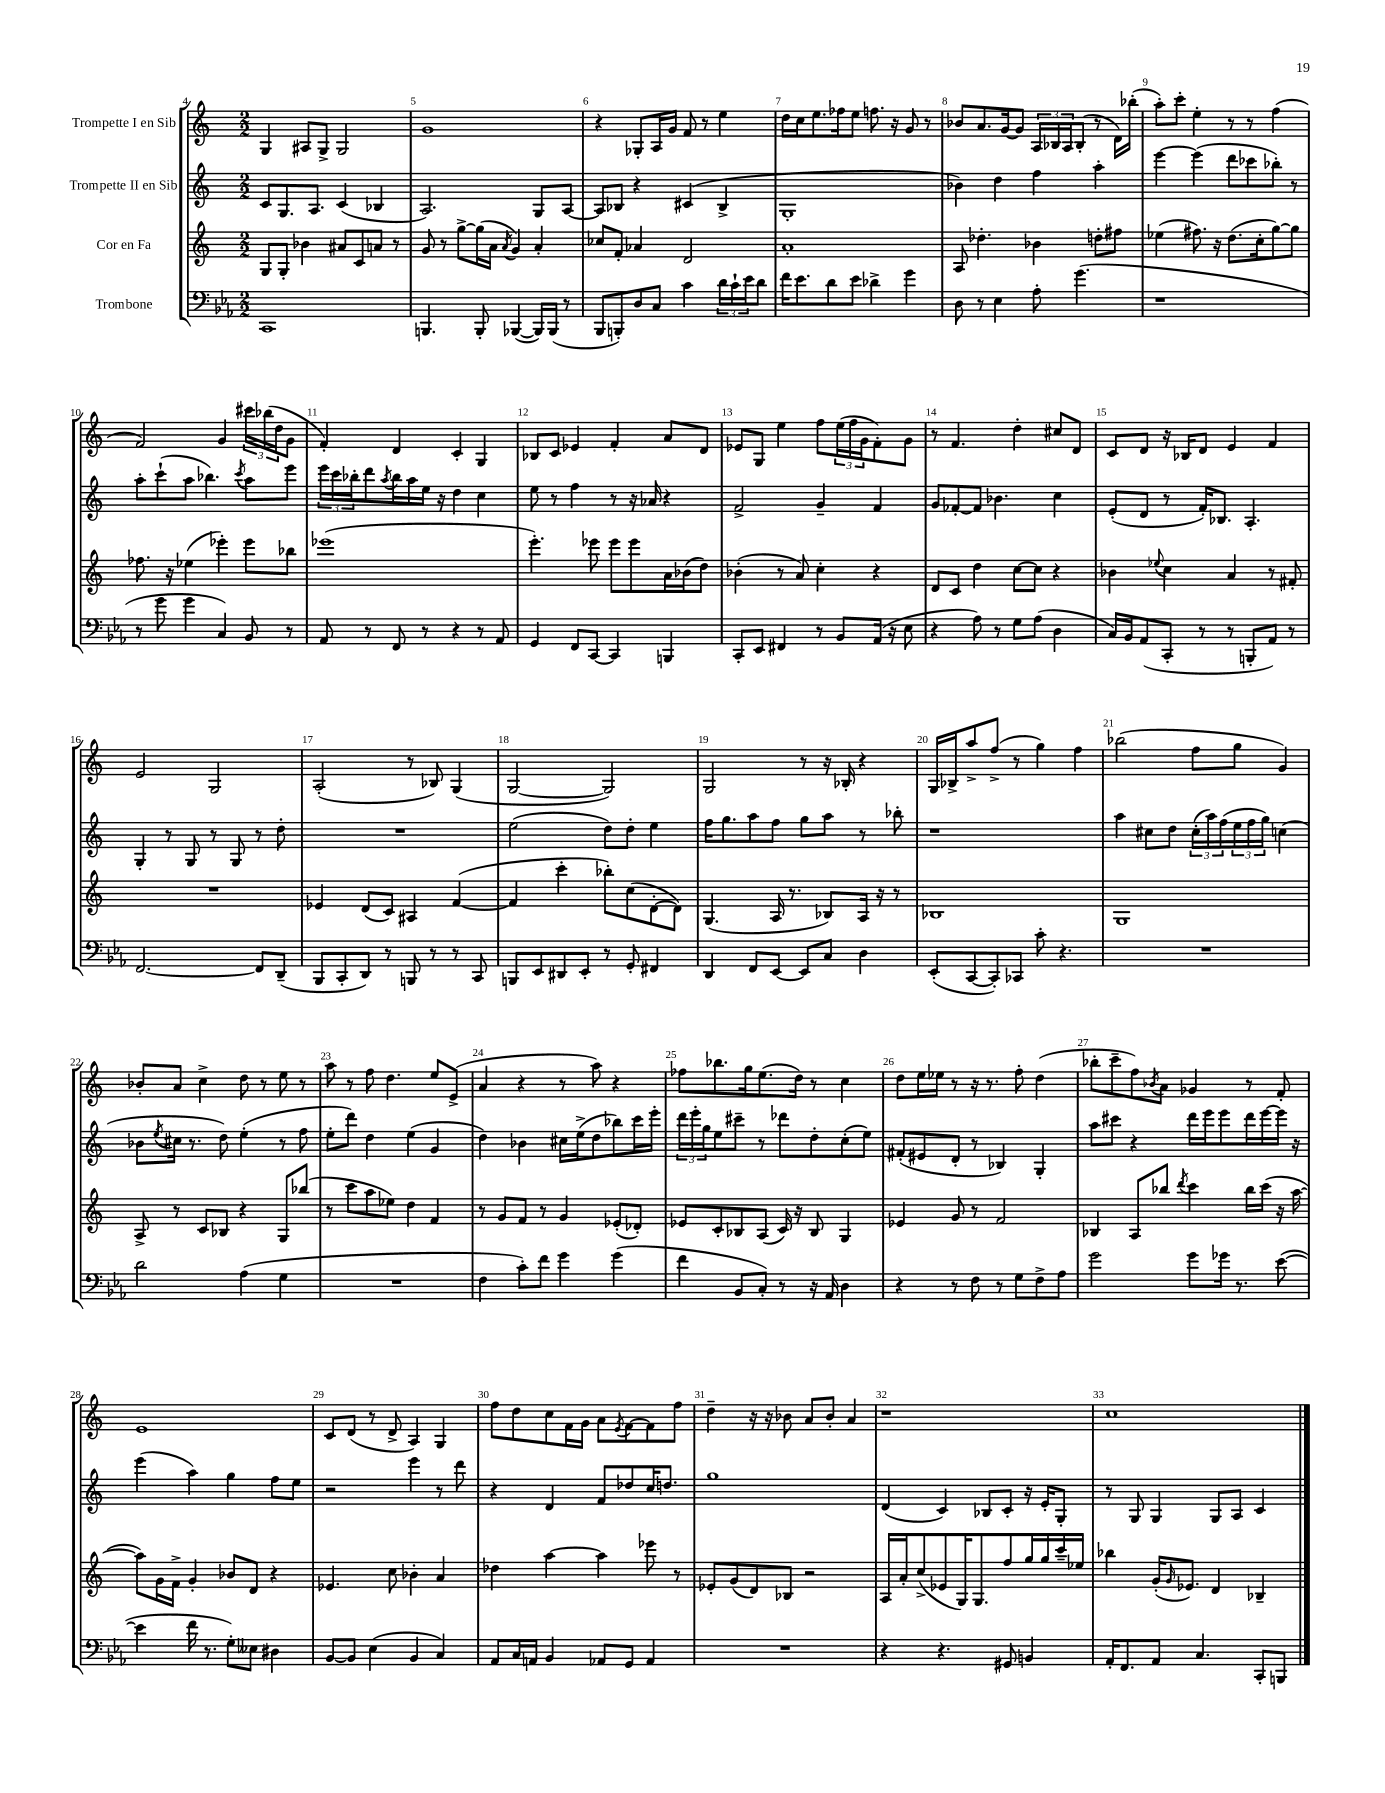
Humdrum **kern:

**kern	**kern	**kern	**kern
*staff4	*staff3	*staff2	*staff1
*clefF4	*clefG2	*clefG2	*clefG2
*k[b-e-a-]	*k[]	*k[]	*k[]
*M2/2	*M2/2	*M2/2	*M2/2
1CC	8G	8c	4G
.	8G'	8.G	.
.	4b-	.	8A#
.	.	8.A	.
.	.	.	8G^
.	8a#	(4c	2G
.	8c	.	.
.	8a	4B-	.
.	8r	.	.
=	=	=	=
4.BBB	8g	2.A)	1g
.	8r	.	.
.	[8gg^	.	.
8BBB'	(16gg]	.	.
.	16a	.	.
.	8qa	.	.
([4BBB-	4g)	.	.
16BBB-])	4a'	8G	.
(16BBB-	.	.	.
8r	.	[8A	.
=	=	=	=
8BBB-	8cc-	8A]	4r
8BBB')	8f'	8B-	.
8D	4a-	4r	8G-'
8C	.	.	16A
.	.	.	16g
4c	2d	(4c#	8f
.	.	.	8r
24d	.	4B-^	4ee
24c`	.	.	.
24e-	.	.	.
8d	.	.	.
=	=	=	=
16f	1a'	1G'	16dd
8.e-	.	.	16cc
.	.	.	8.ee
8d	.	.	.
.	.	.	16ff-
8e-	.	.	8ee
4d-^	.	.	8.ff
.	.	.	16r
4g	.	.	8g
.	.	.	8r
=	=	=	=
8D	8A	4b-)	8b-
8r	4.dd-'	.	8.a
4E-	.	4dd	.
.	.	.	[16g
.	.	.	8g]
8A-'	4b-	4ff	24A
.	.	.	24B-
.	.	.	24A
(4.g	.	.	(8B-'
.	8dd'	4aa'	8r
.	8ff#	.	16d)
.	.	.	(16bb-'
=	=	=	=
1r	(4ee-	[4eee	8aa')
.	.	.	8ccc'
.	8.ff#)	(4eee]	4ee'
.	16r	.	.
.	(8.dd	8ddd	8r
.	.	8ccc-	8r
.	16cc'	.	.
.	[8gg)	8bb-')	(4ff
.	8gg]	8r	.
=	=	=	=
8r	8.ff-	8aa'	2f)
8g	.	(8ccc`	.
.	16r	.	.
4g	(4ee-	8aa	.
.	.	4.bb-)	.
4C)	4eee-')	.	4g
.	.	8qccc	.
8BB-	8eee-	8aa	24ccc#
.	.	.	(24bb-
.	.	.	24dd
8r	8bb-	8eee	8g
=	=	=	=
8AA-	(1eee-	24eee	4f')
.	.	24ccc	.
.	.	24bb-'	.
8r	.	8ddd	.
.	.	8qaa	.
8FF	.	16bb-	4d
.	.	16aa	.
8r	.	16ee	.
.	.	16r	.
4r	.	4dd	4c'
8r	.	4cc	4G
8AA-	.	.	.
=	=	=	=
4GG	4.eee')	8ee	8B-
.	.	8r	8c
8FF	.	4ff	4e-
[8CC	8eee-	.	.
4CC]	8eee-	8r	4f'
.	8eee-	16r	.
.	.	16a-	.
4BBB	16a	4r	8a
.	(16b-	.	.
.	8dd)	.	8d
=	=	=	=
8CC'	(4b-'	2f^	8e-
8EE-	.	.	8G
4FF#	8r	.	4ee
.	8a)	.	.
8r	4cc'	4g~	8ff
8BB-	.	.	(24ee
.	.	.	24ff
.	.	.	24g
(16AA-	4r	4f	8f')
16r	.	.	.
8E-	.	.	8g
=	=	=	=
4r	8d	8g	8r
.	8c	[8f-'	4.f
8A-)	4dd	8f-]	.
8r	.	4.b-	.
8G	[8cc	.	4dd'
(8A-	8cc]	.	.
4D	4r	4cc	8cc#
.	.	.	8d
=	=	=	=
16C)	4b-	(8e'	8c
16BB-	.	.	.
(8AA-	.	8d	8d
.	8qqee-	.	.
8CC'	4cc	8r	16r
.	.	.	16B-
8r	.	16f')	8d
.	.	8.B-	.
8r	4a	.	4e
8BBB'	.	4.A'	.
8AA-)	8r	.	4f
8r	8f#'	.	.
=	=	=	=
[2.FF	1r	4G'	2e
.	.	8r	.
.	.	8G	.
.	.	8r	2G
.	.	8G	.
8FF]	.	8r	.
(8DD~	.	8dd'	.
=	=	=	=
8BBB-	4e-	1r	(2A'
8CC'	.	.	.
8DD)	(8d	.	.
8r	8c)	.	.
8BBB	4A#	.	8r
8r	.	.	8B-)
8r	([4f	.	(4G
8CC	.	.	.
=	=	=	=
8BBB	4f]	(2ee	[2G
8EE-	.	.	.
8DD#	4ccc'	.	.
8EE-'	.	.	.
8r	8bb-')	8dd)	2G])
8GG'	(8cc	8dd'	.
4FF#	[8d'	4ee	.
.	8d])	.	.
=	=	=	=
4DD	(4.G	16ff	2G
.	.	8.gg	.
8FF	.	8aa	.
[8EE-	16A	8ff	.
.	8.r	.	.
8EE-]	.	8gg	8r
8C	8B-)	8aa	16r
.	.	.	16B-'
4D	16A	8r	4r
.	16r	.	.
.	8r	8bb-'	.
=	=	=	=
(8EE-'	1B-	1r	16G
.	.	.	16B-^
[8CC	.	.	8aa^
8CC'])	.	.	(8ff^
8CC-	.	.	8r
8c'	.	.	4gg)
4.r	.	.	.
.	.	.	4ff
=	=	=	=
1r	1G	4aa	(2bb-
.	.	8cc#	.
.	.	8dd	.
.	.	(24cc#'	8ff
.	.	24aa)	.
.	.	(24ff	.
.	.	24ee	8gg
.	.	24ff	.
.	.	24gg)	.
.	.	(4cc	4g)
=	=	=	=
2d	8A^	8b-	8b-'
.	.	8qee	.
.	8r	16cc#	8a
.	.	8.r	.
.	8c	.	4cc^
.	8B-	8dd)	.
(4A-	4r	(4ee'	8dd
.	.	.	8r
4G	8G	8r	8ee
.	(8bb-	8ff	8r
=	=	=	=
1r	8r	8ee'	8aa
.	8ccc	8ddd)	8r
.	8aa	4dd	8ff
.	8ee-)	.	4.dd
.	4dd	(4ee	.
.	4f	4g	8ee
.	.	.	(8e^
=	=	=	=
4F	8r	4dd)	4a
.	8g	.	.
8c')	8f	4b-	4r
8f	8r	.	.
4g	4g	16cc#	8r
.	.	(16ee^	.
.	.	8dd	8aa)
(4g	(8e-'	8bb-)	4r
.	8d-')	16ccc	.
.	.	16eee'	.
=	=	=	=
4f	8e-	24ddd	8ff-
.	.	24eee'	.
.	.	24gg	.
.	8c'	8ee	8.bb-
8BB-	8B-	8ccc#~	.
.	.	.	16gg
8C')	(8A	8r	(8.ee
8r	16c)	8ddd-	.
.	16r	.	16dd)
16r	8B-	8dd'	8r
16AA-	.	.	.
4D	4G	(8cc'	4cc
.	.	8ee)	.
=	=	=	=
4r	4e-	(8f#'	8dd
.	.	8e#	16ee
.	.	.	16ee-
8r	8g	8d'	8r
8F	8r	8r	16r
.	.	.	8.r
8r	2f	4B-)	.
8G	.	.	8ff'
8F^	.	4G'	(4dd
8A-	.	.	.
=	=	=	=
2g	4B-	8aa	8bb-'
.	.	8ccc#	8ccc~
.	8A	4r	8ff)
.	.	.	8qb-
.	8bb-	.	8a
.	8qddd	.	.
8g	4ccc	16ddd	4g-
.	.	16eee	.
16g-	.	8eee	.
8.r	.	.	.
.	16bb-	16ddd	8r
.	(16ccc	[16eee	.
([8e-	16r	16eee]	8f'
.	[16aa	16r	.
=	=	=	=
4e-]	8aa])	(4eee	1e
.	16g	.	.
.	16f^	.	.
16f	4g'	4aa)	.
8.r	.	.	.
8G')	8b-	4gg	.
8E--	8d	.	.
4D#	4r	8ff	.
.	.	8ee	.
=	=	=	=
[8BB-	4.e-	2r	8c
8BB-]	.	.	(8d
(4E-	.	.	8r
.	8cc	.	8d^
4BB-	4b-'	4eee	4A)
4C)	4a	8r	4G
.	.	8ddd	.
=	=	=	=
8AA-	4dd-	4r	8ff
16C	.	.	8dd
16AA	.	.	.
4BB-	[4aa	4d	8cc
.	.	.	16f
.	.	.	16g
8AA-	4aa]	8f	8a
.	.	.	8qe
8GG	.	8dd-	[8f
4AA-	8eee-	16cc	8f]
.	.	8.dd	.
.	8r	.	8ff
=	=	=	=
1r	8e-'	1gg	4dd~
.	(8g	.	.
.	8d)	.	16r
.	.	.	16r
.	8B-	.	8b-
.	2r	.	8a
.	.	.	8b-'
.	.	.	4a
=	=	=	=
4r	16A	(4d	1r
.	16a'	.	.
.	(8cc^	.	.
4.r	8e-	4c)	.
.	16G)	.	.
.	8.G	.	.
.	.	8B-	.
8GG#	8ff	8c'	.
4BB	16gg	16r	.
.	16gg	16e'	.
.	16ccc~	8G'	.
.	16ee-	.	.
=	=	=	=
16AA-'	4bb-	8r	1cc
8.FF	.	.	.
.	.	8G	.
8AA-	(16g'	4G	.
.	16qqg	.	.
.	8.e-)	.	.
4.C	.	.	.
.	4d	8G	.
.	.	8A	.
8CC'	4B-~	4c	.
8BBB	.	.	.
==	==	==	==
*-	*-	*-	*-
